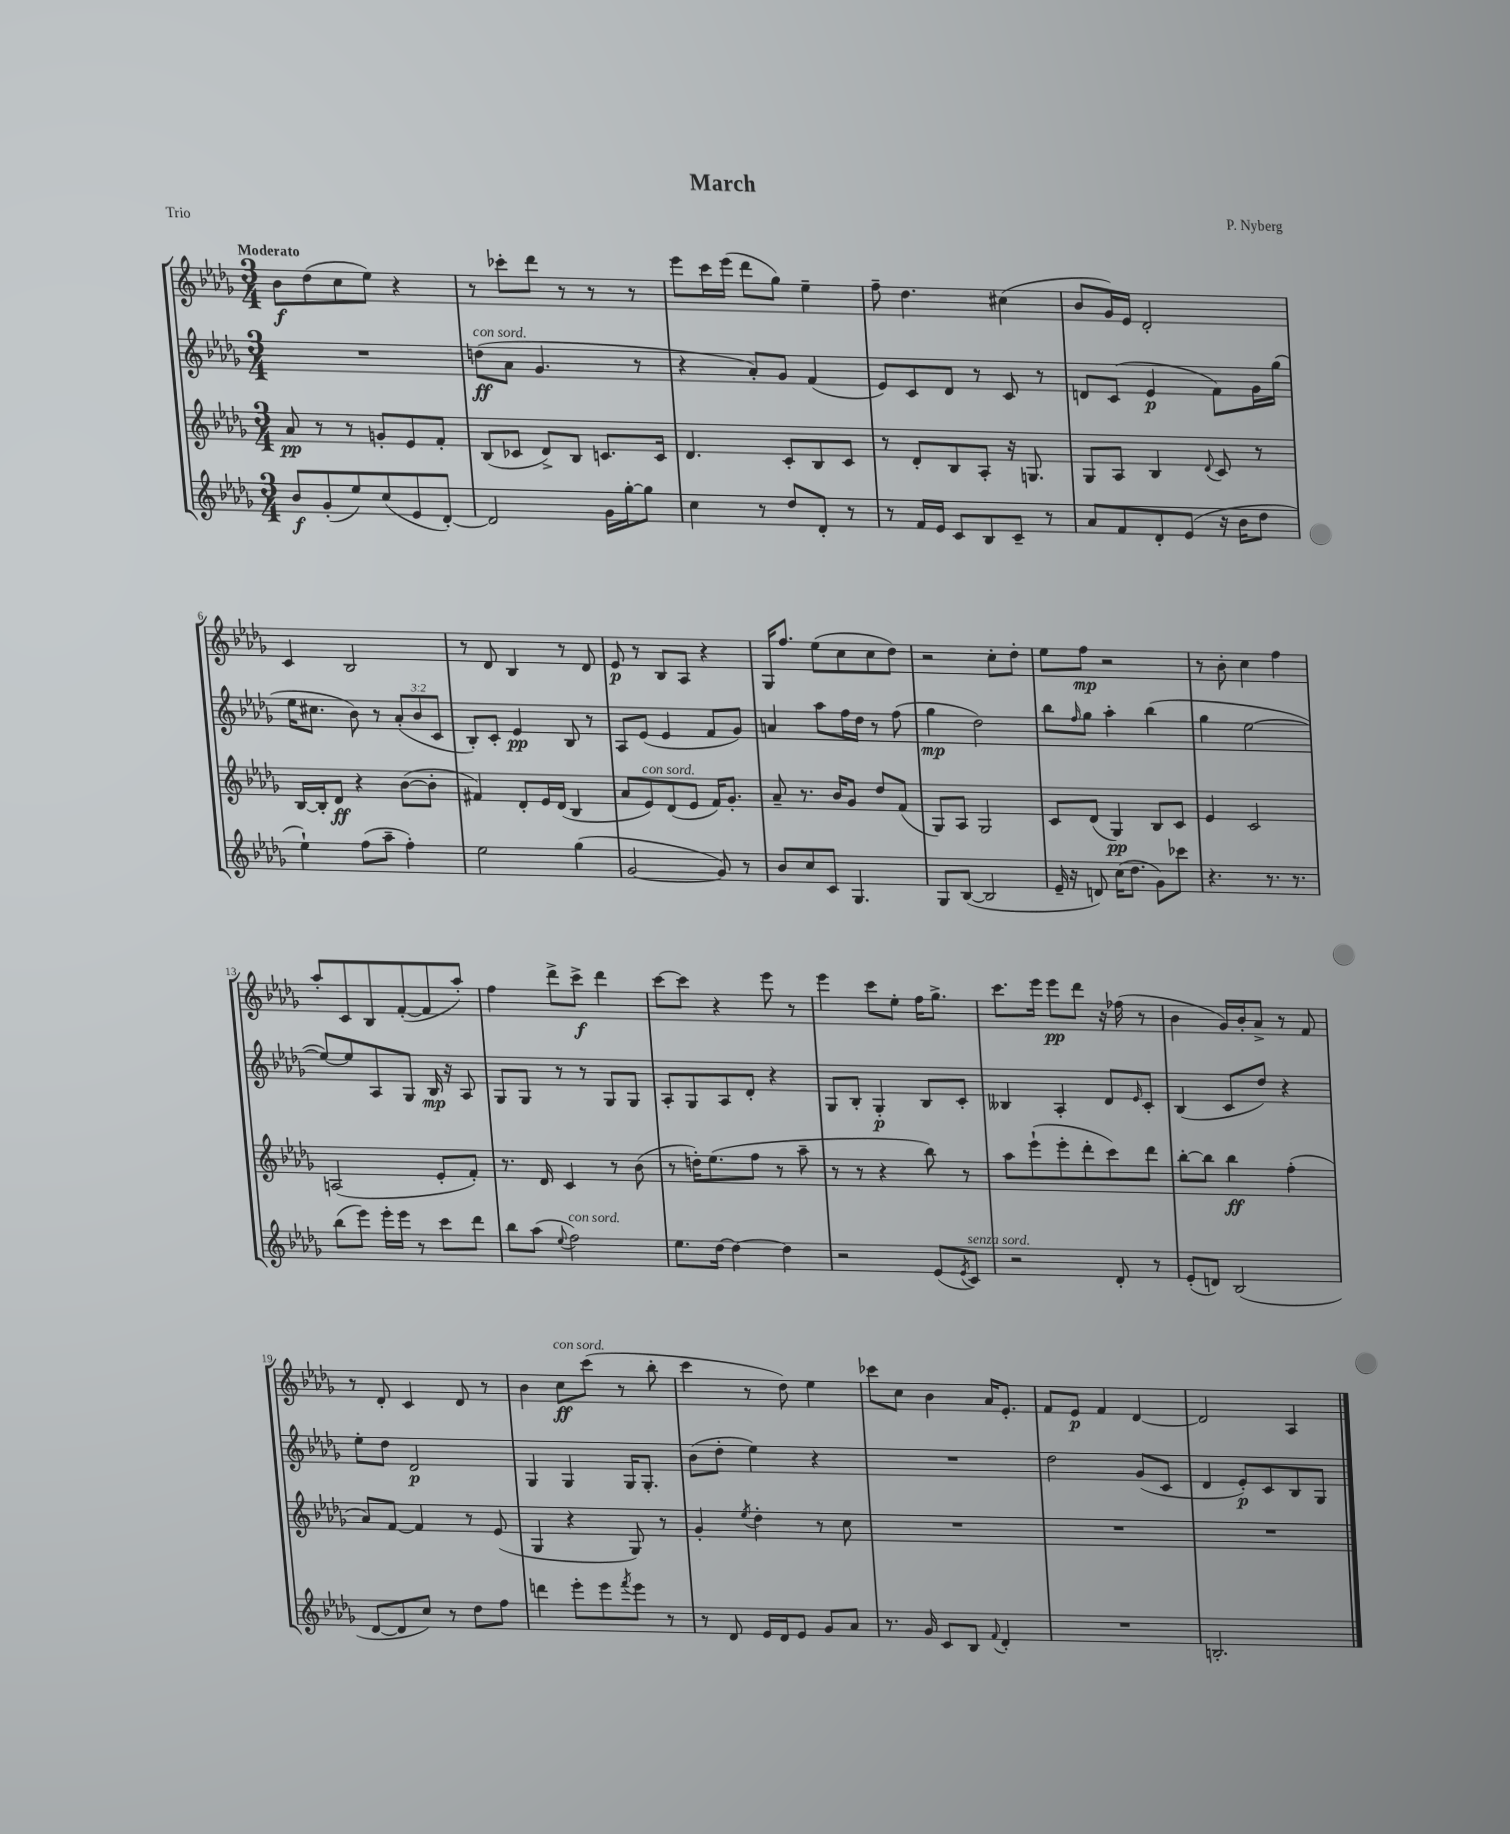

**kern	**kern	**kern	**kern
*staff4	*staff3	*staff2	*staff1
*clefG2	*clefG2	*clefG2	*clefG2
*k[b-e-a-d-g-]	*k[b-e-a-d-g-]	*k[b-e-a-d-g-]	*k[b-e-a-d-g-]
*M3/4	*M3/4	*M3/4	*M3/4
8b-	8a-	2.r	8b-
(8g-'	8r	.	(8dd-
8ee-)	8r	.	8cc
(8cc	8g'	.	8ee-)
8e-	8e-	.	4r
[8d-')	8f'	.	.
=	=	=	=
2d-]	(8B-	(8dd	8r
.	8c-	8a-	8ccc-'
.	8d-^)	4.g-	8ddd-
.	8B-	.	8r
16g-	8.c	.	8r
[16gg-'	.	.	.
8gg-]	.	8r	8r
.	16c	.	.
=	=	=	=
4cc	4.d-	4r	8eee-
.	.	.	16ccc
.	.	.	(16eee-
8r	.	8a-')	8ddd-
8dd-	8c'	8g-	8gg-)
8d-'	8B-	(4f	4ee-~
8r	8c	.	.
=	=	=	=
8r	8r	8e-)	8ff~
16f	8d-'	8c	4.dd-
16e-	.	.	.
8c	8B-	8d-	.
8B-	8A-'	8r	.
8c~	16r	8c	(4cc#
.	8.G	.	.
8r	.	8r	.
=	=	=	=
8a-	8G-	8d	8b-
8f	8A-	(8c	16g-)
.	.	.	16e-
8d-'	4B-	4e-	2d-'
(8e-	.	.	.
.	8qqd-	.	.
16r	8c	8f)	.
16b-	.	.	.
8dd-	8r	16g-	.
.	.	(16gg-	.
=	=	=	=
4ee-`)	[16B-	16ee-	4c
.	16B-']	8.cc#	.
.	8d-	.	.
(8ff	4r	8b-)	2B-
8aa-~	.	8r	.
4ff')	([8b-	(12a-'	.
.	.	12b-	.
.	8b-']	.	.
.	.	12c	.
=	=	=	=
2ee-	4f#)	8B-')	8r
.	.	8c'	8d-
.	8d-'	4e-	4B-
.	16e-	.	.
.	(16d-	.	.
(4gg-	4B-	8B-	8r
.	.	8r	8d-
=	=	=	=
[2g-	8a-	8A-	8e-
.	8e-)	(8e-	8r
.	(8d-	4e-	8B-
.	8e-	.	8A-
8g-])	16f)	8f	4r
.	8.g-'	.	.
8r	.	8g-)	.
=	=	=	=
8b-	8a-~	4a	16G-
.	.	.	8.ff
8cc	8.r	.	.
8c	.	8aa-	(8ee-
.	16b-	.	.
4.G-	8g-	16ff	8cc
.	.	16dd-	.
.	8dd-	8r	8cc
.	(8f	(8ff	8dd-)
=	=	=	=
8G-	8G-)	4gg-	2r
([8B-	8A-	.	.
2B-]	2G-	2dd-)	.
.	.	.	8cc'
.	.	.	8dd-'
=	=	=	=
16e-~	8c	8bb-	8ee-
16r	.	.	.
.	.	16qqff	.
8d)	(8d-	8gg-	8ff
(16cc	4G-)	4aa-'	2r
8.dd-	.	.	.
8g-)	8B-	(4bb-	.
8ccc-	8c	.	.
=	=	=	=
4.r	4e-	4gg-	8r
.	.	.	8b-'
.	2c	[2ee-	4cc
8.r	.	.	.
.	.	.	4ff
8.r	.	.	.
=	=	=	=
(8bb-	(2A	8ee-_)	8aa-'
8eee-)	.	8ee-]	8c
16eee-'	.	8A-	8B-
16eee-	.	.	.
8r	.	8G-	([8f'
8ccc	8e-'	16B-	8f]
.	.	16r	.
8ddd-	8f')	8A-	8aa-')
=	=	=	=
8bb-	8.r	8G-	4ff
(8aa-	.	8G-	.
.	16d-	.	.
8qqee-	.	.	.
2ff)	4c	8r	8ddd-^
.	.	8r	8ccc^
.	8r	8G-	4ddd-
.	(8b-	8G-	.
=	=	=	=
8.ee-	8r	8A-'	[8ccc
.	16dd')	8G-	8ccc]
[16dd-	(8.ee-	.	.
4dd-_	.	8A-	4r
.	8ff	8d-'	.
4dd-]	8r	4r	8eee-
.	8aa-~	.	8r
=	=	=	=
2r	8r	8G-	4eee-
.	8r	8B-'	.
.	4r	4G-'	8ccc
.	.	.	8ee-'
(8e-	8bb-)	8B-	16ff
.	.	.	8.gg-^
8qe-	.	.	.
8c)	8r	8c'	.
=	=	=	=
2r	8aa-	4B--	8.ccc
.	(8eee-`	.	.
.	.	.	16eee-
.	8eee-'	4A-'	8eee-
.	8ddd-'	.	8ddd-
8d-'	8ccc)	8d-	16r
.	.	.	(16ff-
.	.	16qqe-	.
8r	8ddd-	8c'	8r
=	=	=	=
(8e-'	[8bb-'	(4B-	4b-
8d)	8bb-]	.	.
(2B-	4bb-	8c	16g-)
.	.	.	16b-'
.	.	8dd-)	8a-^
.	(4ff'	4r	8r
.	.	.	8f
=	=	=	=
[8d-	8a-)	8ee-'	8r
8d-]	[8f	8dd-	8d-'
8cc)	4f]	2d-	4c
8r	.	.	.
8dd-	8r	.	8d-
8ff	(8e-	.	8r
=	=	=	=
4ddd	4G-	4G-	4b-
8eee-'	4r	4G-	8cc
8eee-	.	.	(8ccc
8qfff	.	.	.
8eee-	8G-)	16G-	8r
.	.	8.G-'	.
8r	8r	.	8bb-'
=	=	=	=
8r	4g-'	(8b-	4ccc
8d-	.	8dd-'	.
.	8qee-	.	.
16e-	4dd-'	4ee-)	8r
16d-	.	.	.
8e-	.	.	8dd-)
8g-	8r	4r	4ee-
8a-	8cc	.	.
=	=	=	=
8.r	2.r	2.r	8ccc-
.	.	.	8cc
16g-	.	.	.
8c	.	.	4b-
8B-	.	.	.
8qqf	.	.	.
4d-'	.	.	16a-
.	.	.	8.e-'
=	=	=	=
2.r	2.r	2dd-	8f
.	.	.	8e-
.	.	.	4f
.	.	(8g-	[4d-
.	.	8c	.
=	=	=	=
2.B'	2.r	4d-	2d-]
.	.	8e-')	.
.	.	8c	.
.	.	8B-	4A-
.	.	8G-	.
==	==	==	==
*-	*-	*-	*-
